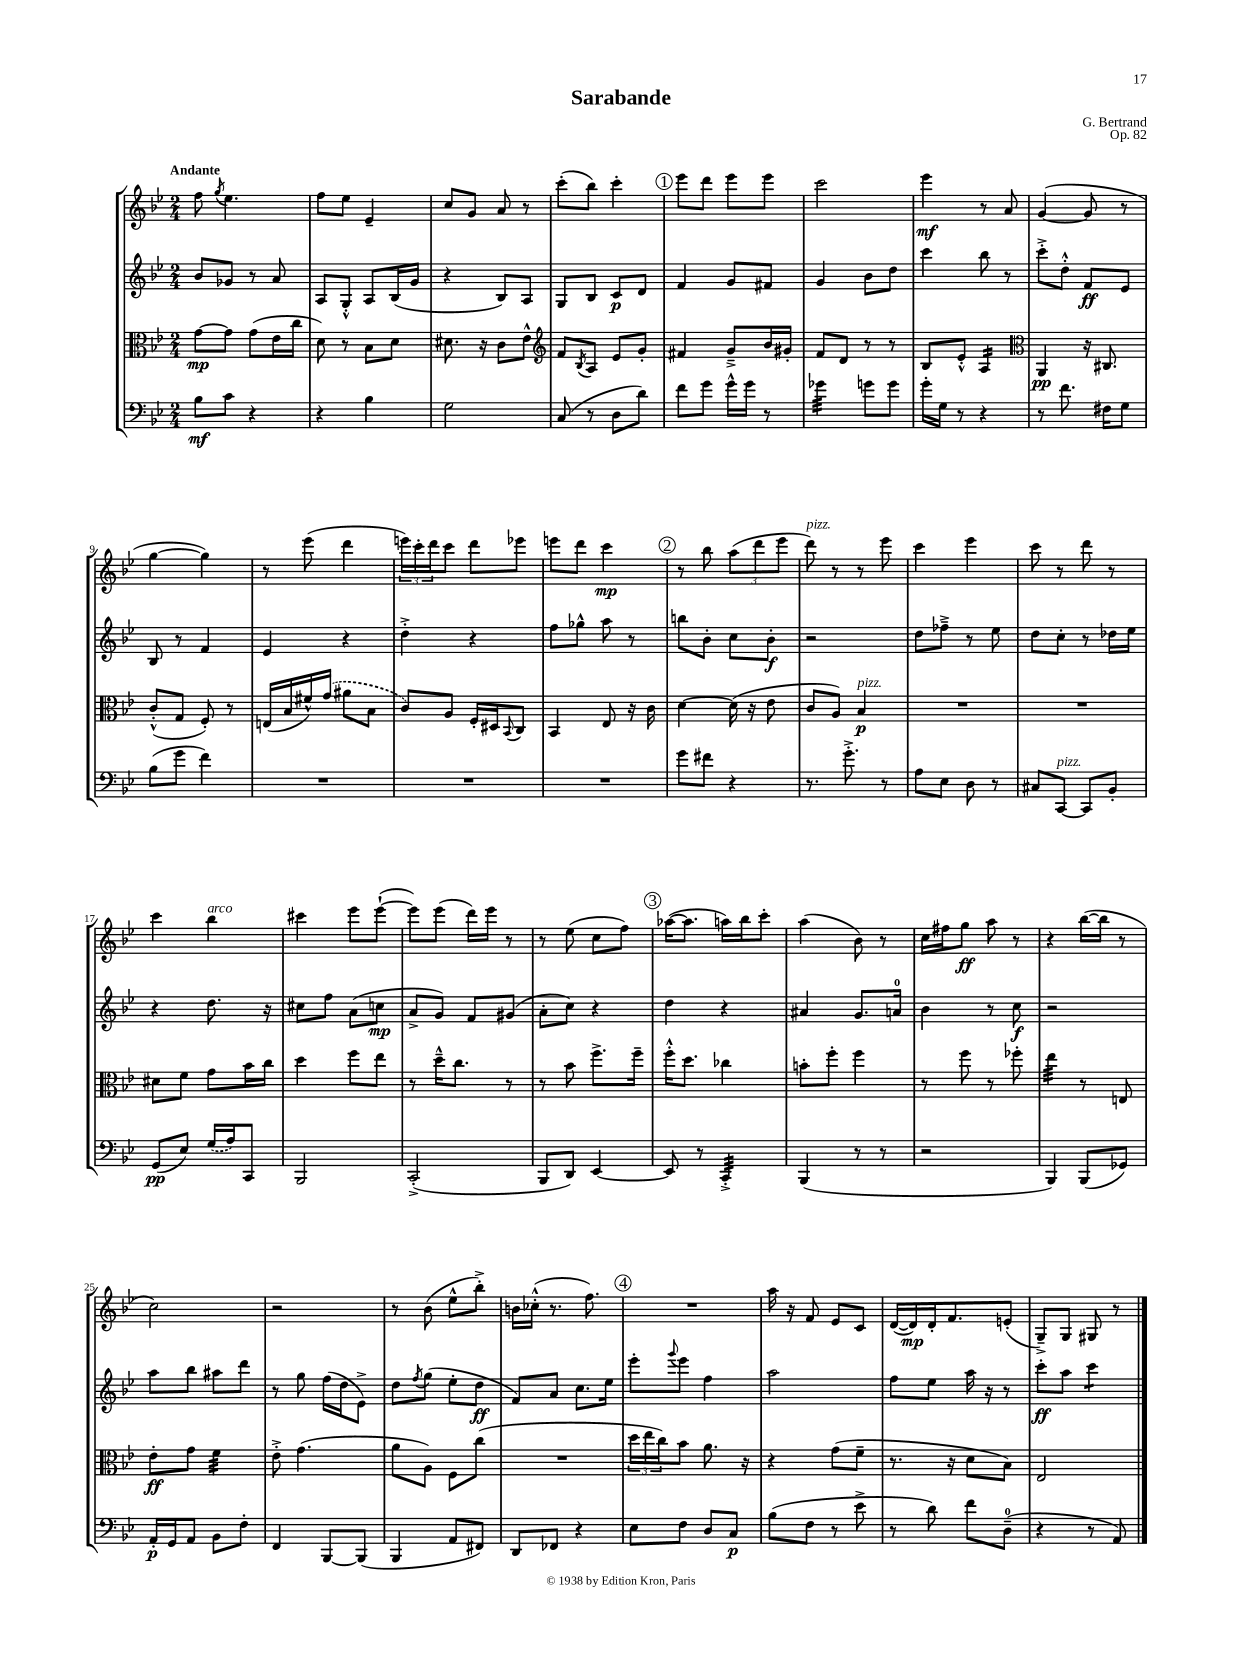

**kern	**kern	**kern	**kern
*staff4	*staff3	*staff2	*staff1
*clefF4	*clefC3	*clefG2	*clefG2
*k[b-e-]	*k[b-e-]	*k[b-e-]	*k[b-e-]
*M2/4	*M2/4	*M2/4	*M2/4
8B-\L	[8g\L	8b-/L	8ff\
.	.	.	8qgg/
8c\J	8g\]J	8g-/J	4.ee-\
4r	(8g\L	8r	.
.	16e-\L	8a/	.
.	16cc\JJ	.	.
=	=	=	=
4r	8d\)	8A/L	8ff\L
.	8r	8G'^^/J	8ee-\J
4B-\	8B-\L	8A/L	4e-~/
.	8d\J	(16B-/L	.
.	.	16g/JJ	.
=	=	=	=
2G\	8.d#\	4r	8cc/L
.	.	.	8g/J
.	16r	.	.
.	8c\L	8B-/L)	8a/
.	8e-^^\J	8A/J	8r
=	=	=	=
*	*clefG2	*	*
(8C/	8f/L	8G/L	(8ccc'\L
.	8qB-/	.	.
8r	8A/J	8B-/J	8bb-\J)
8D\L	8e-/L	8c/L	4ccc'\
8d\J)	8g'/J	8d/J	.
=	=	=	=
8f\L	4f#/	4f/	8eee-\L
8g\J	.	.	8ddd\J
16g^^\LL	8g~^/L	8g/L	8eee-\L
16g\JJ	.	.	.
8r	16b-/L	8f#/J	8eee-\J
.	16g#'/JJ	.	.
=	=	=	=
4g-\	8f/L	4g/	2ccc\
.	8d/J	.	.
8g\L	8r	8b-\L	.
8g\J	8r	8dd\J	.
=	=	=	=
16g'\LL	8B-/L	4ccc\	4eee-\
16G\JJ	.	.	.
8r	8e-'^^/J	.	.
4r	4A/	8bb-\	8r
.	.	8r	8a/
=	=	=	=
*	*clefC3	*	*
8r	4AA/	8ccc'^\L	([4g/
8.f\	.	8dd'^^\J	.
.	16r	8f/L	8g/]
16F#\LK	8.C#/	.	.
8G\J	.	8e-/J	8r
=	=	=	=
(8B-\L	(8c'^^/L	8B-/	[4gg\
8g\J	8G/J	8r	.
4f\)	8F'/)	4f/	4gg\])
.	8r	.	.
=	=	=	=
2r	(16E/LL	4e-/	8r
.	16B-/	.	.
.	16f#^^/)	.	(8eee-\
.	(16g/JJ	.	.
.	8a#\L	4r	4ddd\
.	8B-\J	.	.
=	=	=	=
2r	8c/L)	4dd'^\	24eee\LL)
.	.	.	24ccc'\
.	.	.	24ddd\J
.	8A/J	.	8ccc\J
.	16F'/LL	4r	8ddd\L
.	16D#/J	.	.
.	8qqBB-/	.	.
.	8C/J	.	8eee-\J
=	=	=	=
2r	4BB-/	8ff\L	8eee\L
.	.	8gg-^^\J	8ddd\J
.	8E-/	8aa\	4ccc\
.	16r	8r	.
.	16c\	.	.
=	=	=	=
8g\L	[4d\	8bb\L	8r
8f#\J	.	8b-'\J	8bb-\
4r	(16d\]	8cc\L	(12aa\L
.	16r	.	.
.	.	.	12ddd\
.	8e-\	8b-'\J	.
.	.	.	12eee-\J
=	=	=	=
8.r	8c/L	2r	8ddd\)
.	8A/J)	.	8r
8.g'^\	.	.	.
.	4B-/	.	8r
8r	.	.	8eee-\
=	=	=	=
8A\L	2r	8dd\L	4ccc\
8E-\J	.	8ff-~^\J	.
8D\	.	8r	4eee-\
8r	.	8ee-\	.
=	=	=	=
8C#/L	2r	8dd\L	8ccc\
[8CC/J	.	8cc'\J	8r
8CC/]L	.	8r	8ddd\
8BB-'/J	.	16dd-\LL	8r
.	.	16ee-\JJ	.
=	=	=	=
(8GG/L	8d#\L	4r	4ccc\
8E-/J)	8f\J	.	.
(16G/LL	8g\L	8.dd\	4bb-\
16A/J)	.	.	.
8CC/J	16b-\L	.	.
.	16cc\JJ	16r	.
=	=	=	=
2BBB-/	4dd\	8cc#\L	4ccc#\
.	.	8ff\J	.
.	8ff\L	(8a\L	8eee-\L
.	8ee-\J	8cc\J	([8eee-`\J
=	=	=	=
(2CC'^/	8r	8a^/L	8eee-\]L)
.	16dd~^^\LK	8g/J)	(8eee-\J
.	8.cc\J	.	.
.	.	8f/L	16ddd\LL)
.	.	.	16eee-\JJ
.	8r	(8g#/J	8r
=	=	=	=
8BBB-/L	8r	8a'\L	8r
8DD/J)	8b-\	8cc\J)	(8ee-\
[4EE-/	8.ff^\L	4r	8cc\L
.	.	.	8ff\J)
.	16ff~\Jk	.	.
=	=	=	=
8EE-/]	16ff'^^\LK	4dd\	([16aa-\LK
.	8.dd\J	.	8.aa-\]J
8r	.	.	.
4CC'^/	4cc-\	4r	16aa\LL)
.	.	.	16bb-\J
.	.	.	8ccc'\J
=	=	=	=
(4BBB-/	8b'\L	4a#/	(4aa\
.	8ff'\J	.	.
8r	4ff\	8.g/L	8b-\)
8r	.	.	8r
.	.	16a/Jk	.
=	=	=	=
2r	8r	4b-\	16cc\LL
.	.	.	16ff#\J
.	8ff\	.	8gg\J
.	8r	8r	8aa\
.	8ff-'\	8cc\	8r
=	=	=	=
4BBB-/)	4ee-\	2r	4r
(8BBB-/L	8r	.	([16bb-\LL
.	.	.	16bb-\]JJ
8GG-/J)	8E/	.	8r
=	=	=	=
16AA'/LL	8e-'\L	8aa\L	2cc\)
16GG/J	.	.	.
8AA/J	8g\J	8bb-\J	.
8BB-\L	4f\	8aa#\L	.
8F'\J	.	8ddd\J	.
=	=	=	=
4FF/	8e-'^\	8r	2r
.	(4.g\	8gg\	.
[8BBB-/L	.	(16ff\LL	.
.	.	16dd\J	.
(8BBB-/]J	.	8e-^\J)	.
=	=	=	=
4BBB-/	8a\L	8dd\L	8r
.	.	8qff/	.
.	8A\J)	(8gg\J	(8b-\
8AA/L	8F\L	8ee-'\L	8ee-^^\L
8FF#/J)	(8cc\J	8dd\J	8bb-'^\J)
=	=	=	=
8DD/L	2r	8f/L)	16b\LL
.	.	.	(16cc-'^^\JJ
8FF-/J	.	8a/J	8.r
4r	.	8.cc\L	.
.	.	.	8.ff\)
.	.	16ee-\Jk	.
=	=	=	=
8E-\L	24dd\LL	8eee-'\L	2r
.	24ee-\	.	.
.	24cc\J)	.	.
.	.	8qqggg/	.
8F\J	8b-\J	8eee-\J	.
8D/L	8.a\	4ff\	.
8C/J	.	.	.
.	16r	.	.
=	=	=	=
(8B-\L	4r	2aa\	16aa\
.	.	.	16r
8F\J	.	.	8f/
8r	(8g\L	.	8e-/L
8e-^\	8f~\J	.	8c/J
=	=	=	=
8r	8.r	8ff\L	([16d/LL
.	.	.	16d/])
8d\)	.	8ee-\J	16d'/J
.	16r	.	8.f/
8f\L	8d\L	16aa\	.
.	.	16r	.
(8D~\J	8B-\J)	8r	(8e'/J
=	=	=	=
4r	2E-/	8ccc'\L	8G~^/L)
.	.	8aa\J	8G/J
8r	.	4ccc\	8G#/
8AA/)	.	.	8r
==	==	==	==
*-	*-	*-	*-
